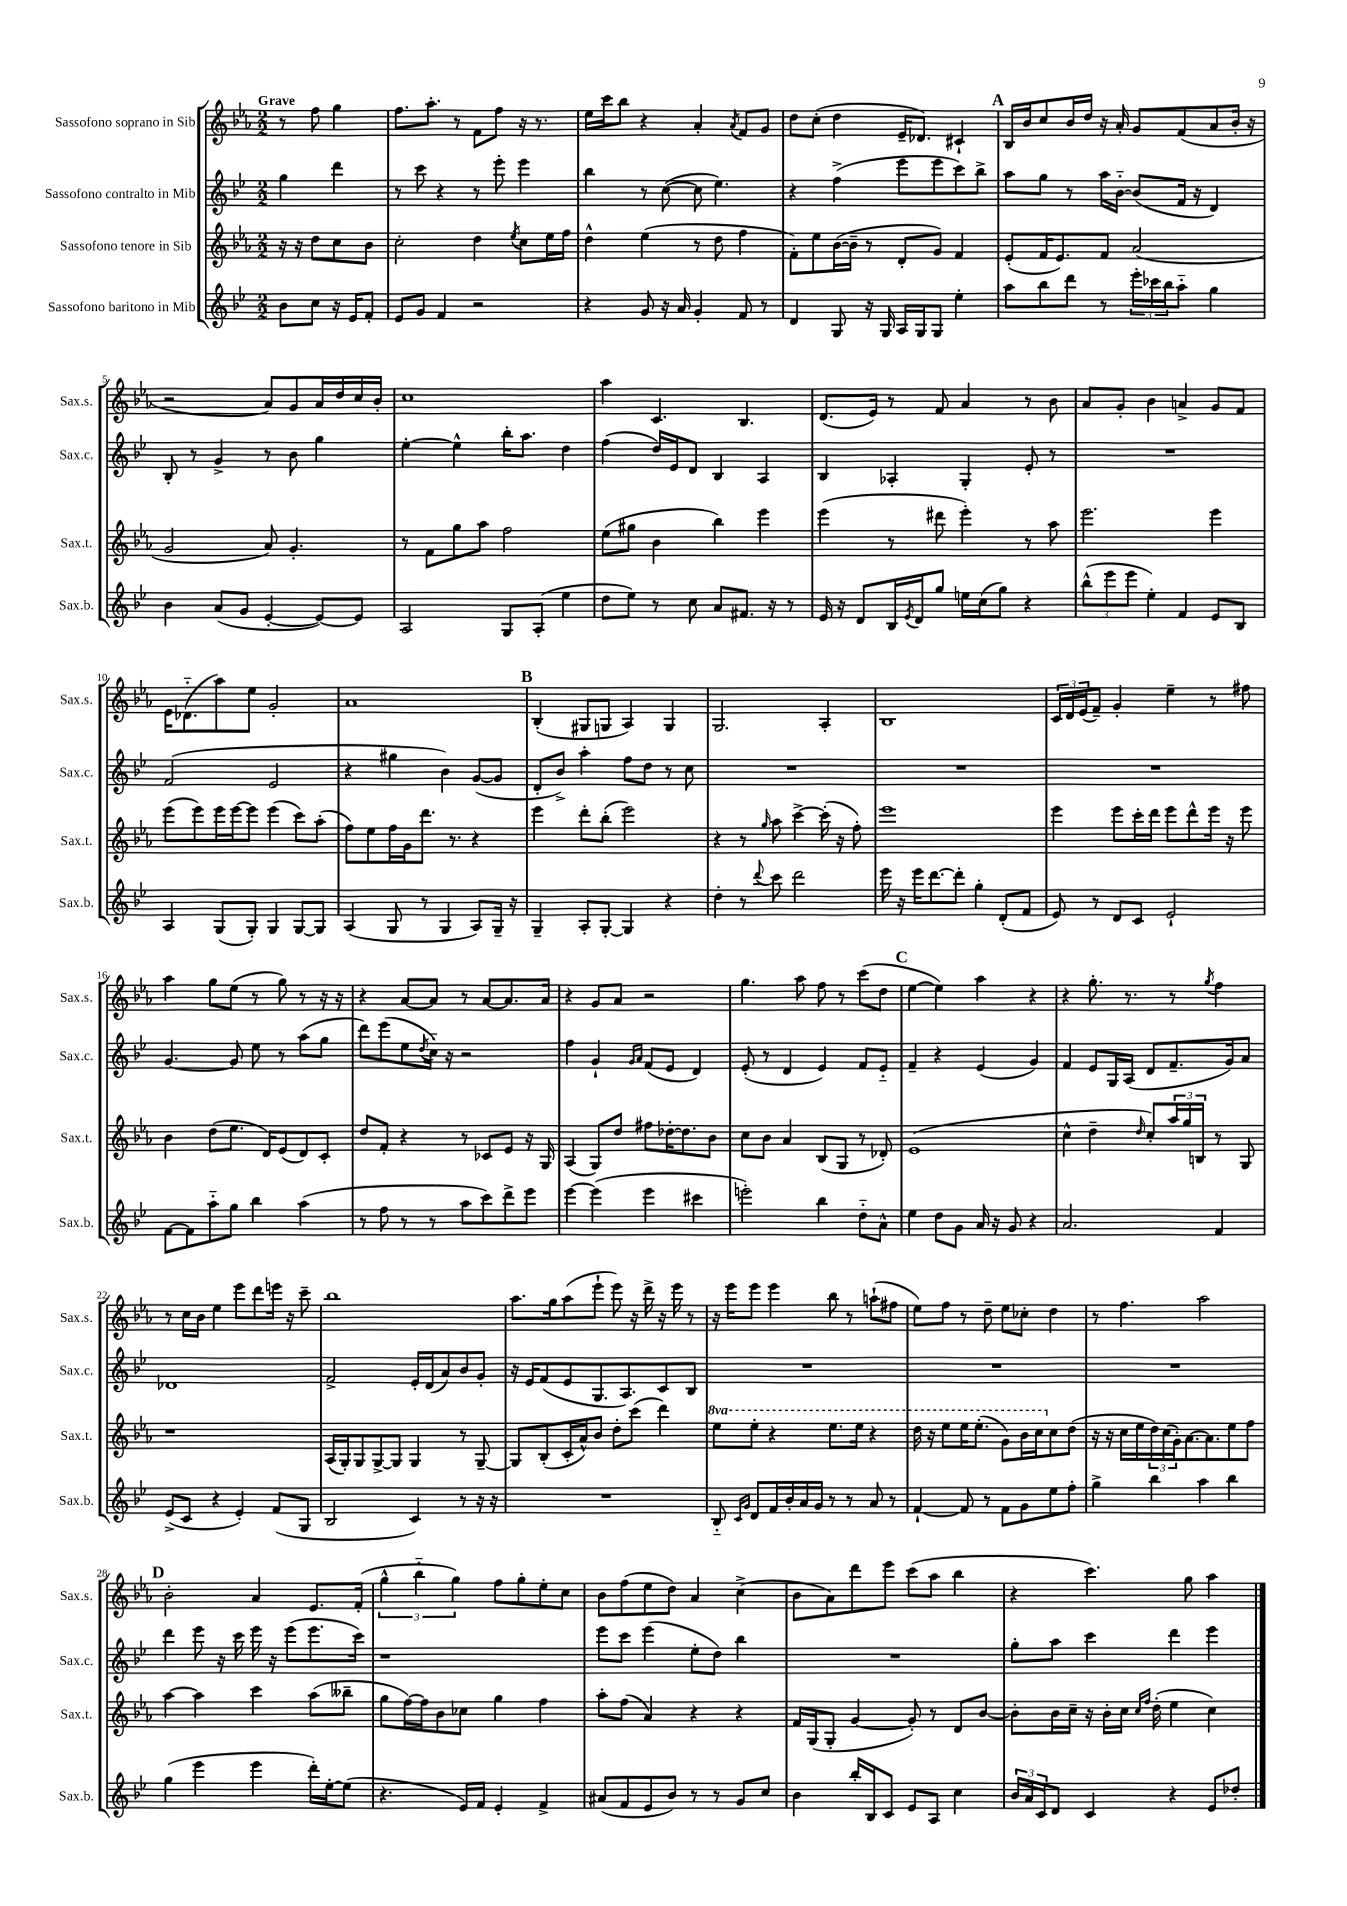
<<
\new StaffGroup <<
\new Staff = "s0" \with { instrumentName = "Sassofono soprano in Sib" shortInstrumentName = "Sax.s." } {
    \clef treble \key ees \major \numericTimeSignature \time 2/2 \partial 2 \tempo "Grave"
    r8 f''8 g''4 |
    f''8. aes''8.-. r8 f'8 f''8 r16 r8. |
    ees''16 c'''16 bes''8 r4 aes'4-. \acciaccatura { aes'8 } f'8 g'8 |
    d''8 c''8-.( d''4 ees'16-- des'8.) cis'4-! |
    \mark \markup { \bold "A" } bes16 bes'16 c''8 bes'16 d''16 r16 aes'16-. g'8 f'8( aes'8 bes'16-. r16 |
    r2 aes'8) g'8 aes'16 d''16 c''16 bes'16-. |
    c''1 |
    aes''4 c'4. bes4. |
    d'8.( ees'16) r8 f'8 aes'4 r8 bes'8 |
    aes'8 g'8-. bes'4 a'4-> g'8 f'8 |
    ees'16 des'8.-_( aes''8) ees''8 g'2-. |
    aes'1 |
    \mark \markup { \bold "B" } bes4-.( gis8 g8 aes4) g4 |
    g2. aes4-. |
    bes1 |
    \tuplet 3/2 { c'16 d'16 ees'16( } f'8--) g'4-. ees''4-- r8 fis''8 |
    aes''4 g''8 ees''8( r8 g''8) r8 r16 r16 |
    r4 aes'8~ aes'8 r8 aes'8~ aes'8. aes'16 |
    r4 g'8 aes'8 r2 |
    g''4. aes''8 f''8 r8 c'''8( d''8 |
    \mark \markup { \bold "C" } ees''4~ ees''4) aes''4 r4 |
    r4 g''8.-. r8. r8 \acciaccatura { g''8 } f''4 |
    r8 c''16 bes'16 ees''4 ees'''8 d'''8 e'''16 r16 c'''8-- |
    bes''1 |
    aes''8. g''16 aes''8( ees'''8-! ees'''8) r16 d'''16-> r16 ees'''16 r8 |
    r16 ees'''16 ees'''8 ees'''4 bes''8 r8 a''8-!( fis''8 |
    ees''8) f''8 r8 d''8-- ees''8 ces''8-. d''4 |
    r8 f''4. aes''2 |
    \mark \markup { \bold "D" } bes'2-. aes'4 ees'8. f'16-.( |
    \tuplet 3/2 { g''4-^ bes''4-_ g''4) } f''8 g''8-. ees''8-. c''8 |
    bes'8 f''8( ees''8 d''8) aes'4 c''4->( |
    bes'8 aes'8) d'''8 ees'''8 c'''8( aes''8 bes''4 |
    r4 c'''4.) g''8 aes''4 \bar "|." |
}
\new Staff = "s1" \with { instrumentName = "Sassofono contralto in Mib" shortInstrumentName = "Sax.c." } {
    \clef treble \key bes \major \numericTimeSignature \time 2/2 \partial 2
    g''4 d'''4 |
    r8 c'''8 r4 r8 ees'''8-. ees'''4 |
    bes''4 r8 c''8~( c''8 ees''4.) |
    r4 f''4->( ees'''8 ees'''8 c'''8) bes''8-> |
    \mark \markup { \bold "A" } a''8 g''8 r8 a''16 bes'16~-_ bes'8( f'16 r16 d'4) |
    bes8-. r8 g'4-> r8 bes'8 g''4 |
    ees''4~-. ees''4-^ bes''16-. a''8. d''4 |
    f''4( d''16) ees'16 d'8 bes4 a4 |
    bes4 aes4-. g4-. ees'8-. r8 |
    R1 |
    f'2( ees'2 |
    r4 gis''4 bes'4) g'8~( g'8 |
    \mark \markup { \bold "B" } d'8-. bes'8->) a''4-. f''8 d''8 r8 c''8 |
    R1 |
    R1 |
    R1 |
    g'4.~ g'8 ees''8 r8 a''8( g''8 |
    d'''8) ees'''8( ees''8 \acciaccatura { d''8 } c''16-_) r16 r2 |
    f''4 g'4-! \grace { g'16 a'16 } f'8( ees'8 d'4) |
    ees'8-.( r8 d'4 ees'4) f'8 ees'8-_ |
    \mark \markup { \bold "C" } f'4-- r4 ees'4( g'4) |
    f'4 ees'8 g16 a16( d'8 f'8.-- g'16) a'8 |
    des'1 |
    f'2-> ees'16-. d'16( a'8) bes'8 g'8-. |
    r16 ees'16 f'8( ees'8 g8. a8.) c'8 bes8 |
    R1 |
    R1 |
    R1 |
    \mark \markup { \bold "D" } d'''4 ees'''8 r16 c'''16 ees'''16 r16 ees'''8( ees'''8. c'''16) |
    r1 |
    ees'''8 c'''8 ees'''4( ees''8-. d''8) bes''4 |
    R1 |
    g''8-. a''8 c'''4 d'''4 ees'''4 \bar "|." |
}
\new Staff = "s2" \with { instrumentName = "Sassofono tenore in Sib" shortInstrumentName = "Sax.t." } {
    \clef treble \key ees \major \numericTimeSignature \time 2/2 \set Staff.ottavationMarkups = #ottavation-simple-ordinals \partial 2
    r16 r16 d''8 c''8 bes'8 |
    c''2-. d''4 \acciaccatura { ees''8 } c''8 ees''16 f''16 |
    d''4-^ ees''4( r8 d''8 f''4 |
    f'8-.) ees''8 bes'16~( bes'16-- r8 d'8-. g'8) f'4 |
    \mark \markup { \bold "A" } ees'8-.( f'16 ees'8.) f'8 aes'2( |
    g'2 aes'8) g'4.-. |
    r8 f'8 g''8 aes''8 f''2 |
    ees''8( gis''8 bes'4 bes''4) ees'''4 |
    ees'''4( r8 dis'''8 ees'''4-.) r8 aes''8 |
    ees'''2. ees'''4 |
    ees'''8( ees'''8) ees'''16 ees'''16~ ees'''8 ees'''4( c'''8) aes''8-.( |
    f''8) ees''8 f''16 g'16 d'''8. r8. r4 |
    \mark \markup { \bold "B" } ees'''4 d'''8-. bes''8-.( ees'''2) |
    r4 r8 \grace { g''16 } aes''8 c'''4~-> c'''16-.( r16 f''8-.) |
    ees'''1 |
    ees'''4 ees'''8 c'''16-. d'''16 ees'''8 d'''8-^ ees'''16 r16 ees'''8 |
    bes'4 d''8( ees''8. d'16) ees'8( d'8) c'8-. |
    d''8 f'8-. r4 r8 ces'8 ees'8 r16 g16 |
    aes4( g8) d''8 fis''8 des''16~-. des''8. bes'8 |
    c''8 bes'8 aes'4 bes8( g8 r8 des'8-.) |
    \mark \markup { \bold "C" } ees'1( |
    c''4-^ d''4-- \grace { d''16 } c''8-.) \tuplet 3/2 { aes''16 g''16 b16 } r8 g8 |
    r1 |
    aes16( g16-.) g8 g8~-> g8 g4 r8 g8~-- |
    g8 bes8-.( c'16-. aes'16-^) bes'8 d''8-. c'''8( d'''4) |
    \ottava #1 ees'''8 ees'''8-. r4 ees'''8. ees'''16 r4 |
    d'''16 r16 ees'''8 ees'''16 ees'''8.-.( g''8) bes''16 c'''16 \ottava #0 c''8 d''8( |
    r16 r16 c''16 ees''16 \tuplet 3/2 { d''16) c''16( g'16-.) } aes'8.~ aes'8. ees''8 f''8 |
    \mark \markup { \bold "D" } aes''4~ aes''4 c'''4 aes''8( beses''8-- |
    g''8 f''16~) f''16 bes'8 ces''8 g''4 f''4 |
    aes''8-. f''8( aes'4) r4 r4 |
    f'16 g16( g8-. g'4~ g'8-.) r8 d'8 bes'8~ |
    bes'8-. bes'16 c''16-- r16 bes'16-. c''16 \grace { c''16 f''16 } d''16-.( ees''4 c''4) \bar "|." |
}
\new Staff = "s3" \with { instrumentName = "Sassofono baritono in Mib" shortInstrumentName = "Sax.b." } {
    \clef treble \key bes \major \numericTimeSignature \time 2/2 \partial 2
    bes'8 c''8 r16 ees'16 f'8-. |
    ees'8 g'8 f'4 r2 |
    r4 g'8 r16 a'16 g'4-. f'8 r8 |
    d'4 g8 r16 g16 a16 g16 g8 ees''4-. |
    \mark \markup { \bold "A" } a''8 bes''8 d'''8 r8 \tuplet 3/2 { ees'''16-. ces'''16 bes''16 } a''8-_ g''4 |
    bes'4 a'8( g'8 ees'4~-. ees'8~) ees'8 |
    a2 g8 a8-.( ees''4 |
    d''8 ees''8) r8 c''8 a'8 fis'8. r16 r8 |
    ees'16 r16 d'8 bes16 \acciaccatura { ees'8 } d'16 g''8 e''16 c''16( g''8) r4 |
    \tuplet 3/2 { bes''8-^( ees'''8 ees'''8 } ees''4-.) f'4 ees'8 bes8 |
    a4 g8( g8-.) g4 g8~ g8 |
    a4( g8 r8 g4 a8) g16-- r16 |
    \mark \markup { \bold "B" } g4-- a8-. g8~-. g4 r4 |
    d''4-. r8 \appoggiatura { d'''8 } c'''8 d'''2 |
    ees'''16 r16 ees'''16 d'''8.~ d'''8-. g''4-. d'8-.( f'8 |
    ees'8) r8 d'8 c'8 ees'2-! |
    f'8~ f'8 a''8-_ g''8 bes''4 a''4( |
    r8 f''8 r8 r8 a''8 c'''8) d'''8-> ees'''8 |
    ees'''4~ ees'''4( ees'''4 cis'''4 |
    e'''2-.) bes''4 d''8-_ a'8-^ |
    \mark \markup { \bold "C" } ees''4 d''8 g'8 a'16 r16 g'8 r4 |
    a'2. f'4 |
    ees'8->( c'8 r4 ees'4-.) f'8( g8 |
    bes2 c'4) r8 r16 r16 |
    R1 |
    bes8-_ \grace { c'16 g'16 } d'8 f'16 bes'16-. a'16 g'16 r8 r8 a'8 r8 |
    f'4~-! f'8 r8 f'8 g'8 ees''8 f''8-. |
    g''4-> bes''4 a''4 bes''4 |
    \mark \markup { \bold "D" } g''4( ees'''4 ees'''4 d'''16-.) ees''16~-. ees''8( |
    r4. ees'16) f'16 ees'4-. f'4-> |
    ais'8( f'8 ees'8 bes'8) r8 r8 g'8 c''8 |
    bes'4 bes''16-. bes16 c'8 ees'8 a8 c''4 |
    \tuplet 3/2 { bes'16 a'16 c'16 } d'8 c'4 r4 ees'8 des''8-. \bar "|." |
}
>>
>>
